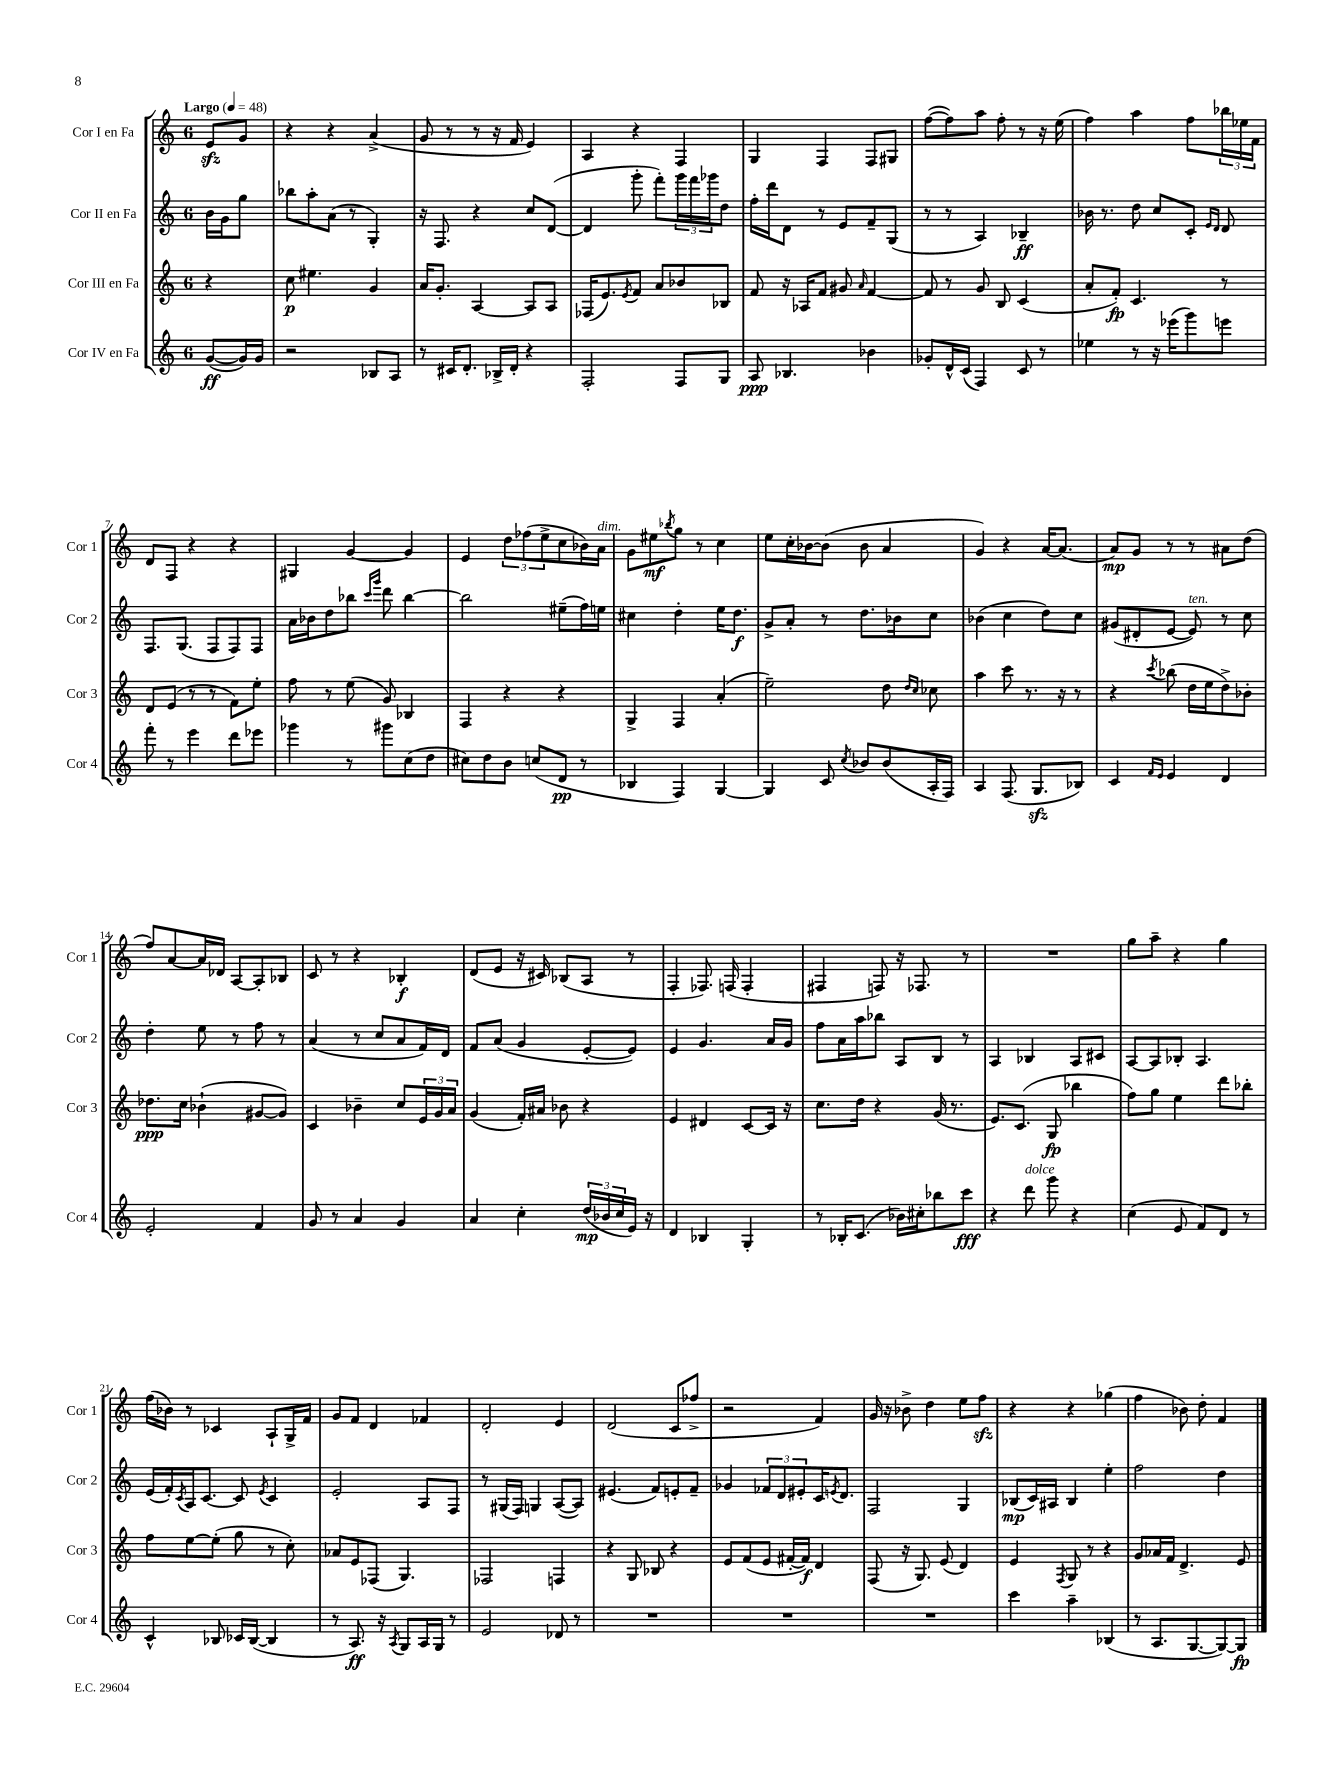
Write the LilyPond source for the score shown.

<<
\new StaffGroup <<
\new Staff = "s0" \with { instrumentName = "Cor I en Fa" shortInstrumentName = "Cor 1" } {
    \clef treble \key c \major \once \override Staff.TimeSignature.style = #'single-digit \time 6/8 \partial 4 \tempo "Largo" 4 = 48
    e'8\sfz g'8 |
    r4 r4 a'4->( |
    g'8 r8 r8 r16 f'16 e'4) |
    a4 r4 f4 |
    g4 f4 f8 gis8 |
    f''8~( f''8) a''8 f''8-. r8 r16 e''16( |
    f''4) a''4 f''8 \tuplet 3/2 { bes''16 ees''16 f'16 } |
    d'8 f8 r4 r4 |
    gis4 g'4~ g'4 |
    e'4 \tuplet 3/2 { d''8 fes''8( e''8-> } c''8 bes'16) a'16^\markup { \italic "dim." } |
    g'8 eis''8\mf \acciaccatura { bes''8 } g''8 r8 c''4 |
    e''8 c''16-. bes'16~ bes'8( bes'8 a'4 |
    g'4) r4 a'16~ a'8.( |
    a'8\mp) g'8 r8 r8 ais'8 d''8( |
    f''8) a'8~ a'16 des'16 a8~ a8-. bes8 |
    c'8 r8 r4 bes4-.\f |
    d'8( e'8 r16 cis'16) bes8( a8 r8 |
    f4-. fes8.) f16( f4-. |
    fis4 f8) r16 fes8. r8 |
    R2. |
    g''8 a''8-- r4 g''4 |
    f''16( bes'16) r8 ces'4 a8-! g16-> f'16 |
    g'8 f'8 d'4 fes'4 |
    d'2-. e'4 |
    d'2( c'8 fes''8-> |
    r2 f'4) |
    g'16 r16 bes'8-> d''4 e''8 f''8\sfz |
    r4 r4 ges''4( |
    f''4 bes'8) d''8-. f'4 \bar "|." |
}
\new Staff = "s1" \with { instrumentName = "Cor II en Fa" shortInstrumentName = "Cor 2" } {
    \clef treble \key c \major \once \override Staff.TimeSignature.style = #'single-digit \time 6/8 \partial 4
    b'16 g'16 g''8 |
    bes''8 a''8-. a'8( r8 g4-.) |
    r16 f8. r4 c''8 d'8~( |
    d'4 g'''8-. f'''8-.) \tuplet 3/2 { g'''16 f'''16 ges'''16 } d''8 |
    f''16-. d'''16 d'8 r8 e'8 f'8-- g8( |
    r8 r8 a4) bes4--\ff |
    bes'16 r8. d''8 c''8 c'8-. \grace { e'16 d'16 } d'8 |
    f8. g8.( f8 f8) f8 |
    a'16 bes'16 d''8 bes''8 \grace { c'''16 g'''16 } d'''8 bes''4~ |
    bes''2 eis''8--( f''16) e''16 |
    cis''4 d''4-. e''16 d''8.\f |
    g'8-> a'8-. r8 d''8. bes'16 c''8 |
    bes'4( c''4 d''8) c''8 |
    gis'8( dis'8-. e'8~ e'8^\markup { \italic "ten." }) r8 c''8 |
    d''4-. e''8 r8 f''8 r8 |
    a'4( r8 c''8 a'8 f'16) d'16 |
    f'8 a'8( g'4 e'8~-. e'8) |
    e'4 g'4. a'16 g'16 |
    f''8 a'16 a''16 bes''8 a8 b8 r8 |
    a4 bes4 a8 cis'8 |
    a8~ a8 bes8-. a4. |
    e'16( f'16-.) \acciaccatura { c'8 } a16 c'8.~ c'8 \acciaccatura { e'8 } c'4 |
    e'2-. a8 f8 |
    r8 gis16( f16) g4 a8~( a8) |
    eis'4.( f'8) e'8-. f'8-- |
    ges'4 \tuplet 3/2 { fes'8 d'8 eis'8-. } c'16 \acciaccatura { e'8 } d'8. |
    f2 g4 |
    bes8\mp( c'16) ais16 bes4 e''4-. |
    f''2 d''4 \bar "|." |
}
\new Staff = "s2" \with { instrumentName = "Cor III en Fa" shortInstrumentName = "Cor 3" } {
    \clef treble \key c \major \once \override Staff.TimeSignature.style = #'single-digit \time 6/8 \partial 4
    r4 |
    c''8\p eis''4. g'4 |
    a'16 g'8.-. a4~ a8 a8 |
    fes16( e'8.) \acciaccatura { e'8 } f'8 a'8 bes'8 bes8 |
    f'8 r16 aes16 f'8 gis'8 \grace { a'16 } f'4~ |
    f'8 r8 g'8 b8 c'4( |
    a'8-. f'8-.\fp) c'4. r8 |
    d'8 e'8( r8 r8 f'8) e''8-. |
    f''8 r8 e''8( g'8) bes4 |
    f4 r4 r4 |
    g4-> f4 a'4-.( |
    e''2--) d''8 \grace { d''16 c''16 } ces''8 |
    a''4 c'''8 r8. r16 r8 |
    r4 \acciaccatura { c'''8 } bes''8( d''16 e''16 d''8->) bes'8-. |
    des''8.\ppp c''16 bes'4-!( gis'8~ gis'8) |
    c'4 bes'4-- c''8 \tuplet 3/2 { e'16 g'16 a'16 } |
    g'4( f'16-.) ais'16 bes'8 r4 |
    e'4 dis'4 c'8~ c'16 r16 |
    c''8. d''16 r4 g'16( r8. |
    e'8.) c'8.( g8\fp bes''4 |
    f''8) g''8 e''4 d'''8 bes''8-. |
    f''8 e''8~ e''8-.( g''8 r8 c''8-.) |
    aes'8 e'8 fes8( g4.) |
    fes2 f4 |
    r4 g8 bes8 r4 |
    e'8 f'8( e'8 fis'16~-. fis'16\f) d'4 |
    f8( r16 g8.) e'8( d'4) |
    e'4 \acciaccatura { f8 } g8 r8 r4 |
    g'8 aes'16 f'16 d'4.-> e'8 \bar "|." |
}
\new Staff = "s3" \with { instrumentName = "Cor IV en Fa" shortInstrumentName = "Cor 4" } {
    \clef treble \key c \major \once \override Staff.TimeSignature.style = #'single-digit \time 6/8 \partial 4
    g'8~\ff( g'16) g'16 |
    r2 bes8 a8 |
    r8 cis'16 d'8.-. bes16-> d'16-. r4 |
    f2-. f8 g8 |
    a8\ppp bes4. bes'4 |
    ges'8-. d'16-^ c'16( f4) c'8 r8 |
    ees''4 r8 r16 ees'''16( g'''8) e'''8 |
    f'''8-. r8 e'''4 d'''8 ees'''8 |
    ges'''4 r8 gis'''8 c''8( d''8 |
    cis''8) d''8 b'8 c''8( d'8\pp r8 |
    bes4 f4) g4~ |
    g4 c'8 \acciaccatura { c''8 } bes'8 bes'8( a16-. f16) |
    a4 f8.( g8.\sfz bes8) |
    c'4 \grace { f'16 e'16 } e'4 d'4 |
    e'2-. f'4 |
    g'8 r8 a'4 g'4 |
    a'4 c''4-. \tuplet 3/2 { d''16\mp( bes'16 c''16 } e'16) r16 |
    d'4 bes4 g4-. |
    r8 bes16-. c'8.( bes'16) cis''16-. bes''8 c'''8\fff |
    r4 d'''8^\markup { \italic "dolce" } g'''8 r4 |
    c''4( e'8 f'8) d'8 r8 |
    c'4-^ bes8 ces'16 bes16~( bes4 |
    r8 a8.\ff) r16 \acciaccatura { a8 } g8 a16 g16 r8 |
    e'2 des'8 r8 |
    R2. |
    R2. |
    R2. |
    c'''4 a''4-- bes4( |
    r8 a8. g8.~ g8~) g8\fp \bar "|." |
}
>>
>>
